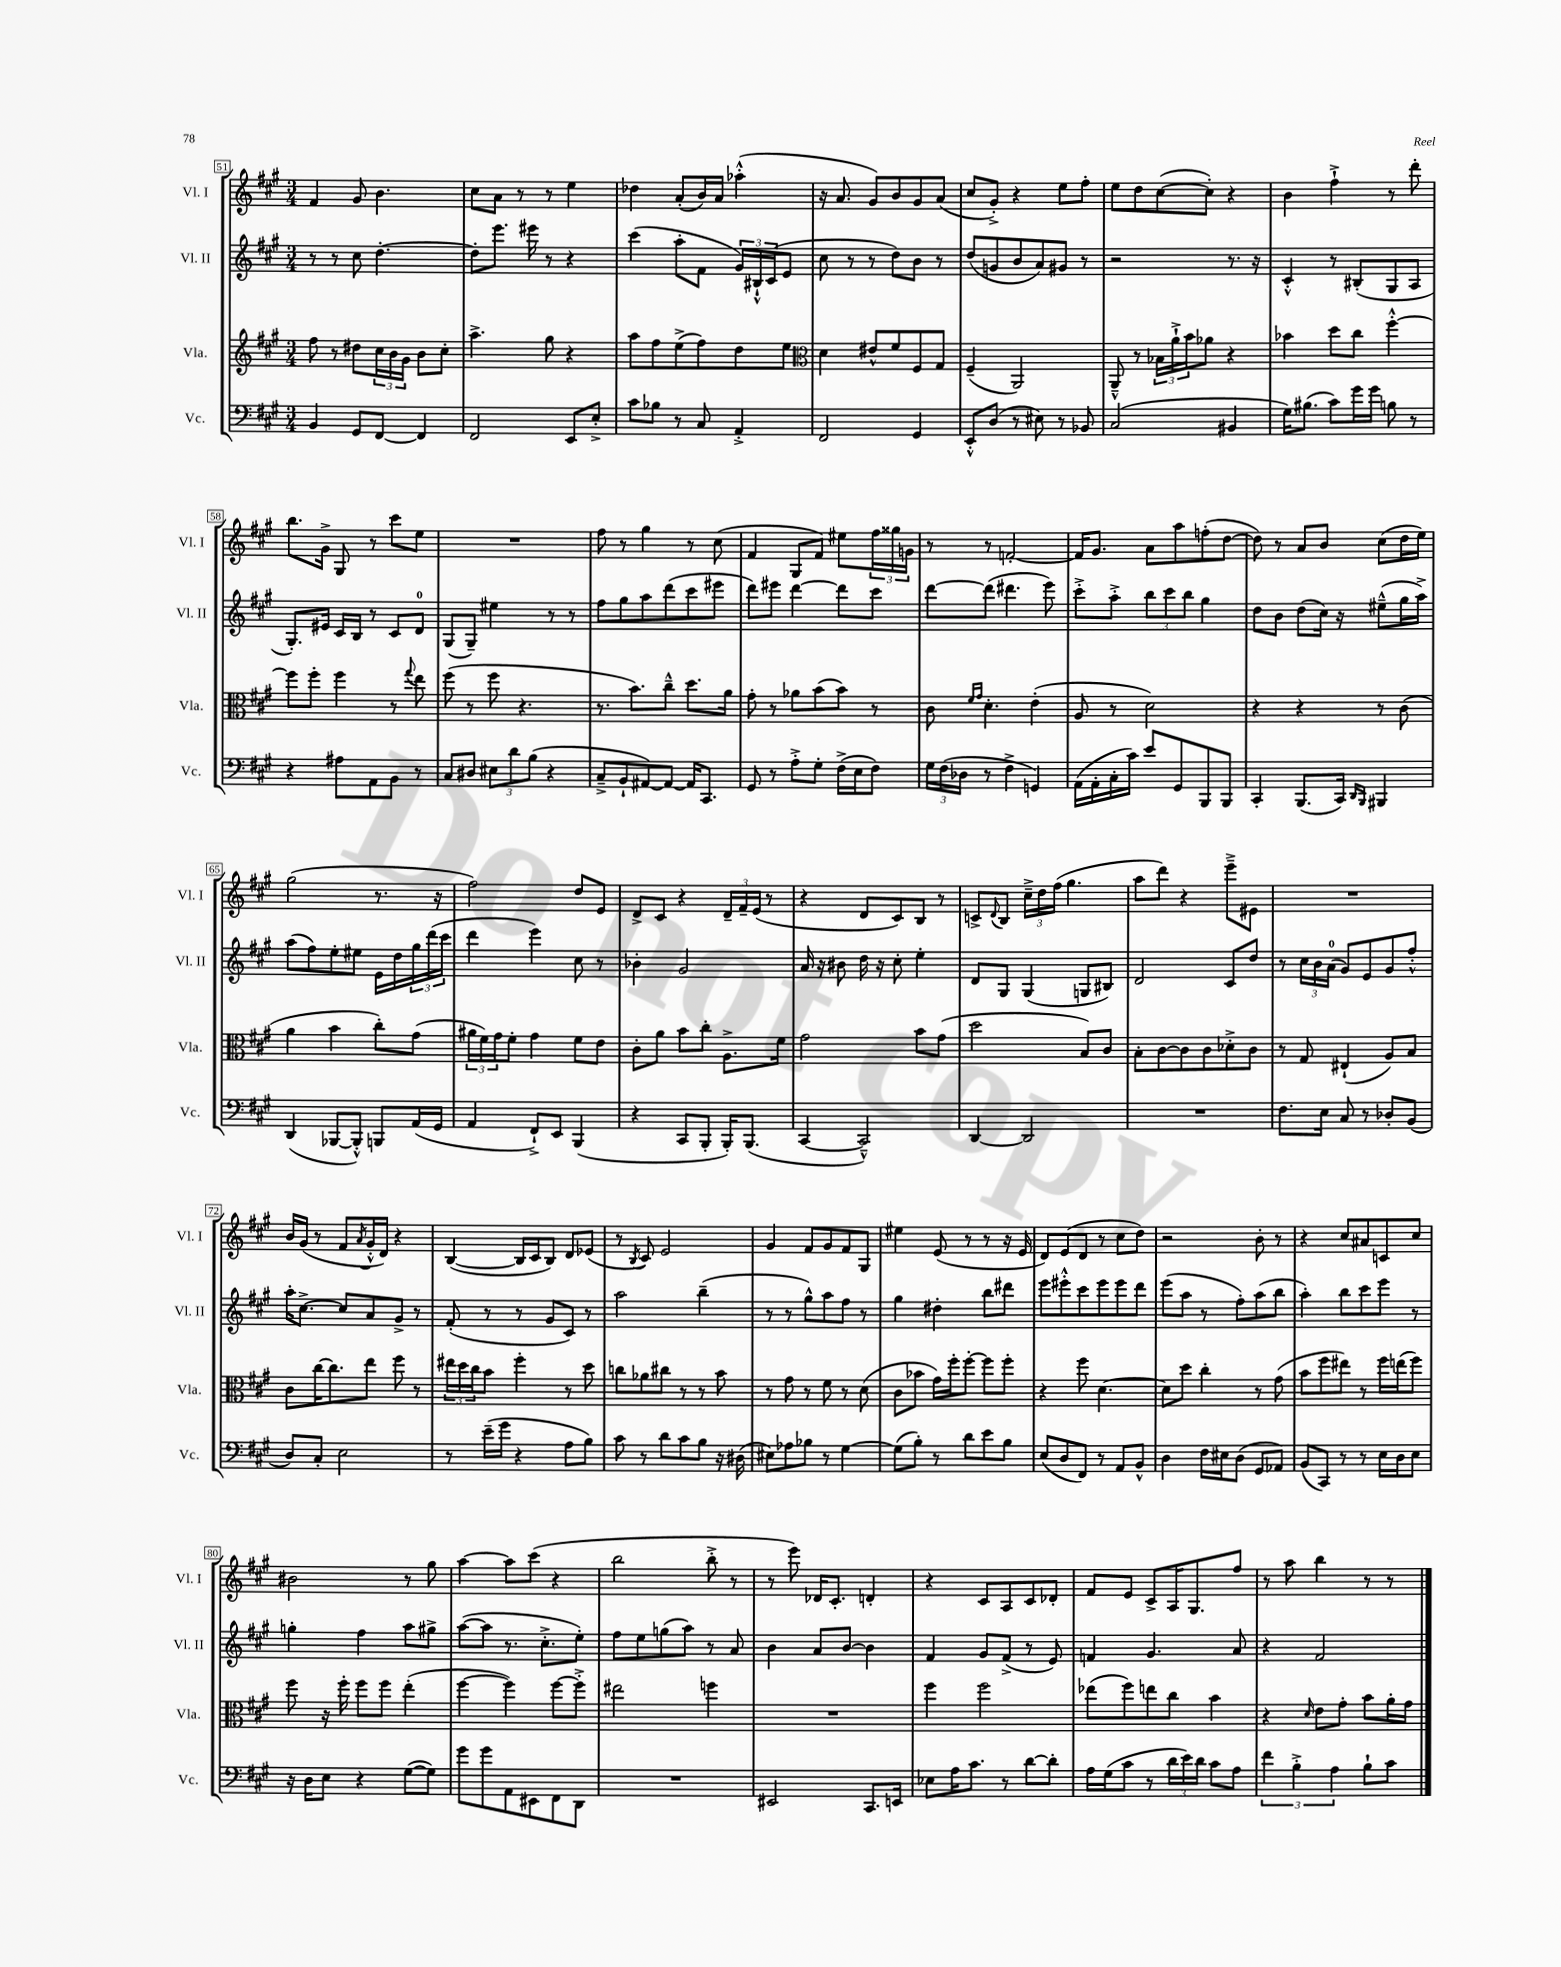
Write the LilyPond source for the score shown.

<<
\new StaffGroup <<
\new Staff = "s0" \with { instrumentName = "Vl. I" shortInstrumentName = "Vl. I" } {
    \clef treble \key a \major \numericTimeSignature \time 3/4
    fis'4 gis'8 b'4. |
    cis''8 a'8 r8 r8 e''4 |
    des''4 a'8-.( b'16) a'16 aes''4-.-^( |
    r16 a'8. gis'8) b'8 gis'8 a'8( |
    cis''8 gis'8-.->) r4 e''8 fis''8-. |
    e''8 d''8 cis''8~( cis''8-.) r4 |
    b'4 fis''4-!-> r8 d'''8-. |
    b''8. gis'16-> gis8 r8 cis'''8 e''8 |
    R2. |
    fis''8 r8 gis''4 r8 cis''8( |
    fis'4 gis8 fis'8) eis''8 \tuplet 3/2 { fis''16 gisis''16 g'16 } |
    r8 r8 f'2~-. |
    f'16 gis'8. a'8 a''8 f''8-.( d''8~ |
    d''8) r8 a'8 b'8 cis''8( d''16 e''16) |
    gis''2( r8. r16 |
    fis''2) d''8 e'8 |
    d'8-> cis'8 r4 \tuplet 3/2 { d'16-- fis'16-- e'16( } r8 |
    r4 d'8 cis'8) b8 r8 |
    c'8-> \appoggiatura { d'8 } b8 \tuplet 3/2 { cis''16---> d''16 fis''16( } gis''4. |
    a''8 d'''8) r4 e'''8---> eis'8 |
    R2. |
    b'16 gis'16( r8 fis'8 \acciaccatura { a'8 } gis'16-.-^ d'16) r4 |
    b4~( b16 cis'16 b8) d'8 ees'8( |
    r8 \acciaccatura { b8 } cis'8) e'2 |
    gis'4 fis'8 gis'8 fis'8 gis8 |
    eis''4 e'8( r8 r8 r16 e'16 |
    d'8) e'8( d'8 r8 cis''8 d''8) |
    r2 b'8-. r8 |
    r4 cis''8 ais'8 c'8 cis''8 |
    bis'2 r8 gis''8 |
    a''4~ a''8 cis'''8( r4 |
    b''2 b''8-.-> r8 |
    r8 e'''8) des'16 cis'8.-. d'4-. |
    r4 cis'8 a8 cis'8 des'8-. |
    fis'8 e'8 cis'8-> a16 gis8. fis''8 |
    r8 a''8 b''4 r8 r8 \bar "|." |
}
\new Staff = "s1" \with { instrumentName = "Vl. II" shortInstrumentName = "Vl. II" } {
    \clef treble \key a \major \numericTimeSignature \time 3/4
    r8 r8 cis''8 d''4.~-. |
    d''8-. e'''8. eis'''16 r8 r4 |
    cis'''4( a''8-. fis'8 \tuplet 3/2 { gis'16) bis16-!-^ cis'16( } e'8 |
    cis''8 r8 r8 d''8) b'8 r8 |
    d''8( g'8 b'8 a'8) gis'8 r8 |
    r2 r8. r16 |
    cis'4-.-^ r8 bis8-.( gis8 a8 |
    gis8.-.) eis'16 cis'16 b16 r8 cis'8 d'8-0 |
    gis8( gis8--) eis''4 r8 r8 |
    fis''8 gis''8 a''8 d'''8( cis'''8 eis'''8 |
    d'''8) eis'''8 d'''4~ d'''8 cis'''8 |
    d'''8~ d'''8( dis'''4. e'''8) |
    cis'''8-.-> a''8-.-> \tuplet 3/2 { b''8 cis'''8 b''8 } gis''4 |
    d''8 b'8 d''8( cis''16) r16 eis''8---^( gis''16 a''16->) |
    a''8( fis''8) e''8-. eis''8 e'16 d''16 \tuplet 3/2 { gis''16 d'''16( cis'''16 } |
    d'''4 e'''4) cis''8 r8 |
    bes'4-. gis'2 |
    a'16 r16 bis'8 d''16 r16 cis''8-. e''4-. |
    d'8 gis8 gis4( g8 bis8) |
    d'2 cis'8 d''8 |
    r8 \tuplet 3/2 { cis''16 b'16 a'16-0( } gis'8) e'8 gis'8 fis''8-.-^ |
    a''16-. cis''8.~-> cis''8 a'8 gis'8-> r8 |
    fis'8-.( r8 r8 gis'8 cis'8) r8 |
    a''2 b''4--( |
    r8 r8 gis''8-^) a''8 fis''8 r8 |
    gis''4 dis''4-. b''8 dis'''8 |
    e'''8 eis'''8-.-^ cis'''8 eis'''8 eis'''8 d'''8 |
    e'''8( a''8 r8 fis''8-.) a''8( b''8 |
    a''4-.) b''8 cis'''8 e'''8 r8 |
    g''4-. fis''4 a''8 gis''8-> |
    a''8~( a''8 r8. cis''8.-.-> e''8-.) |
    fis''8 e''8 g''8( a''8) r8 a'8 |
    b'4 a'8 b'8~ b'4 |
    fis'4 gis'8 fis'8->( r8 e'8) |
    f'4 gis'4. a'8 |
    r4 fis'2 \bar "|." |
}
\new Staff = "s2" \with { instrumentName = "Vla." shortInstrumentName = "Vla." } {
    \clef treble \key a \major \numericTimeSignature \time 3/4
    fis''8 r8 dis''8 \tuplet 3/2 { cis''16 b'16 gis'16 } b'8 cis''8-. |
    a''4.-> gis''8 r4 |
    a''8 fis''8 e''8->( fis''8) d''8 e''8 |
    \clef alto d'4 eis'8-^ fis'8 fis8 gis8 |
    fis4--( a,2) |
    a,8---^ r8 \tuplet 3/2 { bes16 a'16-!-> b'16 } aes'8 r4 |
    bes'4 d''8 cis''8 fis''4~-.-^ |
    fis''8 fis''8-. fis''4 r8 \appoggiatura { gis''8 } e''8 |
    fis''8( r8 fis''8 r4. |
    r8. b'8.) cis''8---^ d''8. a'16 |
    gis'8-. r8 aes'8 b'8( b'8) r8 |
    cis'8 \grace { fis'16 gis'16 } d'4.-. e'4-.( |
    a8 r8 d'2) |
    r4 r4 r8 cis'8( |
    a'4 b'4 cis''8-.) gis'8( |
    \tuplet 3/2 { ais'16 fis'16) gis'16 } fis'8-. gis'4 fis'8 e'8 |
    cis'8-. a'8 b'8 cis''8-. a8.-> fis'16 |
    gis'2 b'8 gis'8( |
    d''2 b8) cis'8 |
    b8-. cis'8~ cis'8 cis'8 des'8-.-> cis'8 |
    r8 gis8 eis4-!( a8) b8 |
    cis'8 cis''16~ cis''8. e''8 fis''8 r8 |
    \tuplet 3/2 { eis''16 d''16 cis''16 } b'8 fis''4-. r8 d''8 |
    c''8 aes'8 cis''8 r8 r8 b'8 |
    r8 gis'8 r8 fis'8 r8 d'8( |
    cis'8 bes'8 gis'16) fis''16-. fis''8~-. fis''8 fis''8-. |
    r4 fis''8 d'4.~ |
    d'8 d''8 cis''4-. r8 gis'8( |
    b'8 fis''8 eis''8) r8 fis''16 e''16( fis''8) |
    fis''8 r16 fis''16-. fis''8 fis''8 e''4-.( |
    fis''4~ fis''4) fis''8~ fis''8-.-> |
    eis''2 f''4 |
    R2. |
    fis''4 fis''2 |
    ees''8( fis''8) e''8 cis''8 b'4 |
    r4 \grace { d'16 } e'8 gis'8-. b'8 a'16-. gis'16 \bar "|." |
}
\new Staff = "s3" \with { instrumentName = "Vc." shortInstrumentName = "Vc." } {
    \clef bass \key a \major \numericTimeSignature \time 3/4
    b,4 gis,8 fis,8~ fis,4 |
    fis,2 e,8 e8-.-> |
    cis'8 bes8 r8 cis8 a,4-.-> |
    fis,2 gis,4 |
    e,8-.-^ d8( r8 eis8) r8 bes,8 |
    cis2( bis,4 |
    gis16) bis8.( cis'8) gis'16 gis'16 b8 r8 |
    r4 ais8 a,8 b,8 r8 |
    cis8 dis8 \tuplet 3/2 { eis8 d'8 b8( } r4 |
    cis8---> b,8-! ais,8~) ais,8~ ais,16 cis,8. |
    gis,8 r8 a8-.-> gis8-. fis16->( e16 fis8) |
    \tuplet 3/2 { gis16 fis16( des16 } r8 fis4-> g,4) |
    a,16( a,16-. cis16-. cis'16) e'8 gis,8 b,,8 b,,8 |
    cis,4-. b,,8.( cis,16) \grace { d,16 b,,16 } bis,,4 |
    d,4( bes,,8~ bes,,8-.-^) b,,8 a,16( gis,16 |
    a,4 fis,8-!->) e,8 b,,4( |
    r4 cis,8 b,,8-. b,,16-.) b,,8.( |
    cis,4~ cis,2---^) |
    d,4~ d,2 |
    R2. |
    fis8. e16 cis8 r8 des8-. b,8( |
    d8) cis8-. e2 |
    r8 e'16--( gis'16 r4 a8 b8) |
    cis'8 r8 d'8 cis'8 b8 r16 dis16( |
    eis8) aes8 bes8 r8 gis4~ |
    gis8( b8-.) r8 d'8 e'8 b8 |
    e8( d8 fis,8) r8 a,8 b,8-^ |
    d4 fis16 eis16 d8( gis,8 aes,8) |
    b,8( cis,8) r8 r8 e16 d16 e8 |
    r16 d16 e8 r4 gis8~( gis8) |
    gis'8 gis'8 a,8 eis,8 fis,8 d,8 |
    R2. |
    eis,2 cis,8. e,16 |
    ees8 a16 cis'8. r8 d'8~ d'8-. |
    a16 gis16( cis'8 r8 \tuplet 3/2 { d'16 e'16) d'16 } cis'8 a8 |
    \tuplet 3/2 { fis'4 b4-.-> a4 } b8-! cis'8 \bar "|." |
}
>>
>>
\layout { \context { \Score currentBarNumber = #51 \override BarNumber.stencil = #(make-stencil-boxer 0.1 0.3 ly:text-interface::print) } }
